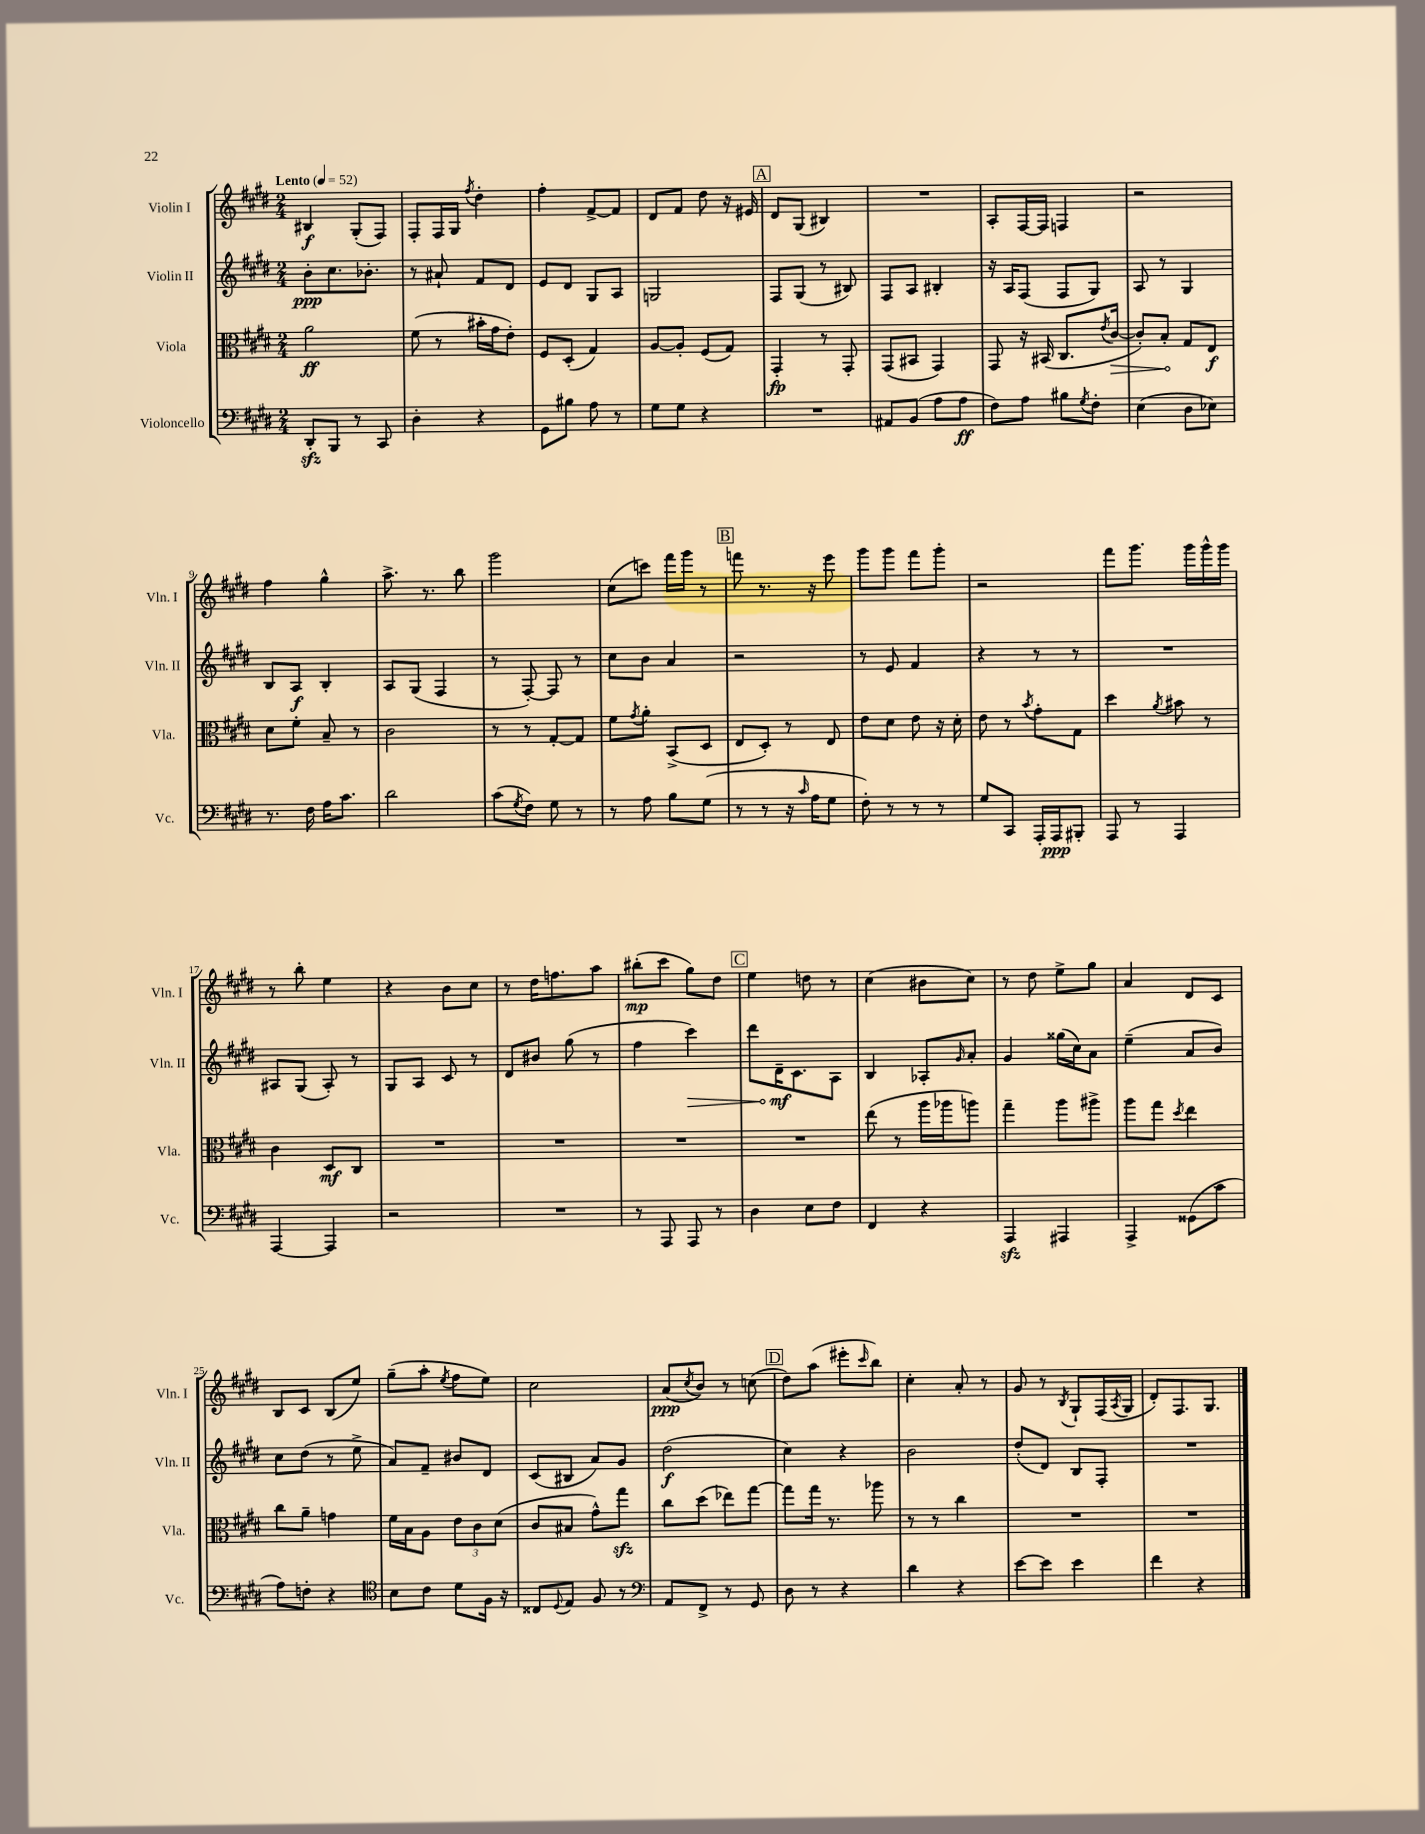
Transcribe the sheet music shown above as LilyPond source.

<<
\new StaffGroup <<
\new Staff = "s0" \with { instrumentName = "Violin I" shortInstrumentName = "Vln. I" } {
    \clef treble \key e \major \numericTimeSignature \time 2/4 \tempo "Lento" 4 = 52
    bis4\f gis8-.( fis8) |
    fis8-. fis16 gis16 \acciaccatura { fis''8 } dis''4-. |
    fis''4-. fis'8~-> fis'8 |
    dis'8 fis'8 dis''8 r16 eis'16 |
    \mark \markup { \box "A" } dis'8 gis8( bis4) |
    R2 |
    a8-. fis16~ fis16 f4 |
    r2 |
    fis''4 gis''4-^ |
    a''8.-> r8. b''8 |
    gis'''2 |
    cis''8( c'''8) fis'''16 gis'''16 r8 |
    \mark \markup { \box "B" } f'''8 r8. r16 e'''8 |
    gis'''8 gis'''8 fis'''8 gis'''8-. |
    r2 |
    fis'''8 gis'''8. gis'''16 gis'''16-^ gis'''16 |
    r8 b''8-. e''4 |
    r4 b'8 cis''8 |
    r8 dis''16 f''8. a''8 |
    bis''8-.\mp( cis'''8 gis''8) dis''8 |
    \mark \markup { \box "C" } e''4 d''8 r8 |
    cis''4( bis'8 cis''8) |
    r8 dis''8 e''8-> gis''8 |
    a'4 dis'8 cis'8 |
    b8 cis'8 b8( e''8) |
    gis''8--( a''8-. \acciaccatura { e''8 } fis''8 e''8) |
    cis''2 |
    a'8\ppp( \acciaccatura { cis''8 } b'8) r8 c''8( |
    \mark \markup { \box "D" } dis''8) a''8( eis'''8-. \grace { cis'''16 } b''8) |
    cis''4-. a'8-. r8 |
    gis'8 r8 \acciaccatura { b8 } gis8-! fis16( \acciaccatura { a8 } gis16 |
    dis'8-.) fis8. gis8. \bar "|." |
}
\new Staff = "s1" \with { instrumentName = "Violin II" shortInstrumentName = "Vln. II" } {
    \clef treble \key e \major \numericTimeSignature \time 2/4
    b'8-.\ppp cis''8. bes'8.-. |
    r8 ais'8-! fis'8 dis'8 |
    e'8 dis'8 gis8 a8 |
    g2 |
    \mark \markup { \box "A" } fis8 gis8( r8 bis8) |
    fis8 a8 bis4-. |
    r16 a16 fis8( fis8 gis8) |
    a8 r8 gis4 |
    b8 a8\f b4-. |
    a8 gis8( fis4 |
    r8 fis8~-.) fis8 r8 |
    cis''8 b'8 a'4 |
    \mark \markup { \box "B" } r2 |
    r8 e'8 fis'4 |
    r4 r8 r8 |
    R2 |
    ais8 gis8( ais8-.) r8 |
    gis8 a8 cis'8 r8 |
    dis'8 bis'8 gis''8( r8 |
    fis''4 \once \override Hairpin.circled-tip = ##t cis'''4\>) |
    \mark \markup { \box "C" } dis'''8 dis'16--\mf\! cis'8. a8 |
    b4 aes8-. \grace { gis'16 } a'8-. |
    gis'4 gisis''16( cis''16) a'8 |
    e''4--( a'8 b'8) |
    cis''8 dis''8( r8 e''8-> |
    a'8) fis'8-- bis'8 dis'8 |
    cis'8( bis8 a'8) gis'8 |
    dis''2\f( |
    \mark \markup { \box "D" } cis''4) r4 |
    b'2 |
    dis''8-.( dis'8) b8 fis8-. |
    R2 \bar "|." |
}
\new Staff = "s2" \with { instrumentName = "Viola" shortInstrumentName = "Vla." } {
    \clef alto \key e \major \numericTimeSignature \time 2/4
    a'2\ff |
    fis'8( r8 bis'16-. gis'16 e'8-.) |
    fis8 dis8-.( gis4) |
    a8~ a8-. fis8( gis8) |
    \mark \markup { \box "A" } gis,4-.\fp r8 gis,8-. |
    gis,8( bis,8 gis,4) |
    gis,8 r16 bis,16( cis8. \acciaccatura { e'8 } \once \override Hairpin.circled-tip = ##t cis'16~\> |
    cis'8-.) b8-.\! gis8 e8\f |
    dis'8 fis'8-. b8-- r8 |
    cis'2 |
    r8 r8 gis8~-. gis8 |
    fis'8 \acciaccatura { gis'8 } a'8-. b,8->( dis8 |
    \mark \markup { \box "B" } e8 dis8-.) r8 e8 |
    e'8 dis'8 e'8 r16 dis'16-. |
    e'8 r8 \acciaccatura { b'8 } gis'8-. gis8 |
    dis''4 \acciaccatura { a'8 } bis'8 r8 |
    cis'4 dis8\mf cis8 |
    R2 |
    R2 |
    R2 |
    \mark \markup { \box "C" } R2 |
    e''8( r8 a''16 aes''16 a''8) |
    gis''4-- a''8 ais''8-> |
    a''8 gis''8 \acciaccatura { dis''8 } e''4 |
    cis''8 a'8-- g'4 |
    fis'16 b16 a8 \tuplet 3/2 { e'8 cis'8 dis'8( } |
    cis'8 bis8 gis'8-^) gis''8\sfz |
    cis''8 dis''8( ees''8) gis''8~ |
    \mark \markup { \box "D" } gis''8 gis''16 r8. aes''8 |
    r8 r8 cis''4 |
    R2 |
    R2 \bar "|." |
}
\new Staff = "s3" \with { instrumentName = "Violoncello" shortInstrumentName = "Vc." } {
    \clef bass \key e \major \numericTimeSignature \time 2/4
    dis,8-.\sfz b,,8 r8 cis,8 |
    dis4-. r4 |
    gis,8 bis8 a8 r8 |
    gis8 gis8 r4 |
    \mark \markup { \box "A" } R2 |
    ais,8 b,8( a8 a8\ff |
    fis8) a8 bis8 \acciaccatura { gis8 } fis8-. |
    e4( dis8 ees8) |
    r8. fis16 a16 cis'8. |
    dis'2 |
    cis'8( \acciaccatura { gis8 } fis8) gis8 r8 |
    r8 a8 b8 gis8( |
    \mark \markup { \box "B" } r8 r8 r16 \grace { cis'16 } a16 gis8 |
    fis8-.) r8 r8 r8 |
    gis8 cis,8 a,,16-. a,,16\ppp bis,,8-. |
    a,,8 r8 a,,4 |
    a,,4~ a,,4 |
    r2 |
    R2 |
    r8 a,,8 a,,8 r8 |
    \mark \markup { \box "C" } dis4 e8 fis8 |
    fis,4 r4 |
    a,,4\sfz ais,,4 |
    a,,4-> gisis,8( cis'8 |
    a8) f8-. r4 |
    \clef tenor b8 cis'8 dis'8 fis16 r16 |
    cisis8 \appoggiatura { dis8 } e8 fis8 r8 |
    \clef bass a,8 fis,8-> r8 gis,8 |
    \mark \markup { \box "D" } dis8 r8 r4 |
    dis'4 r4 |
    e'8~ e'8 e'4 |
    fis'4 r4 \bar "|." |
}
>>
>>
